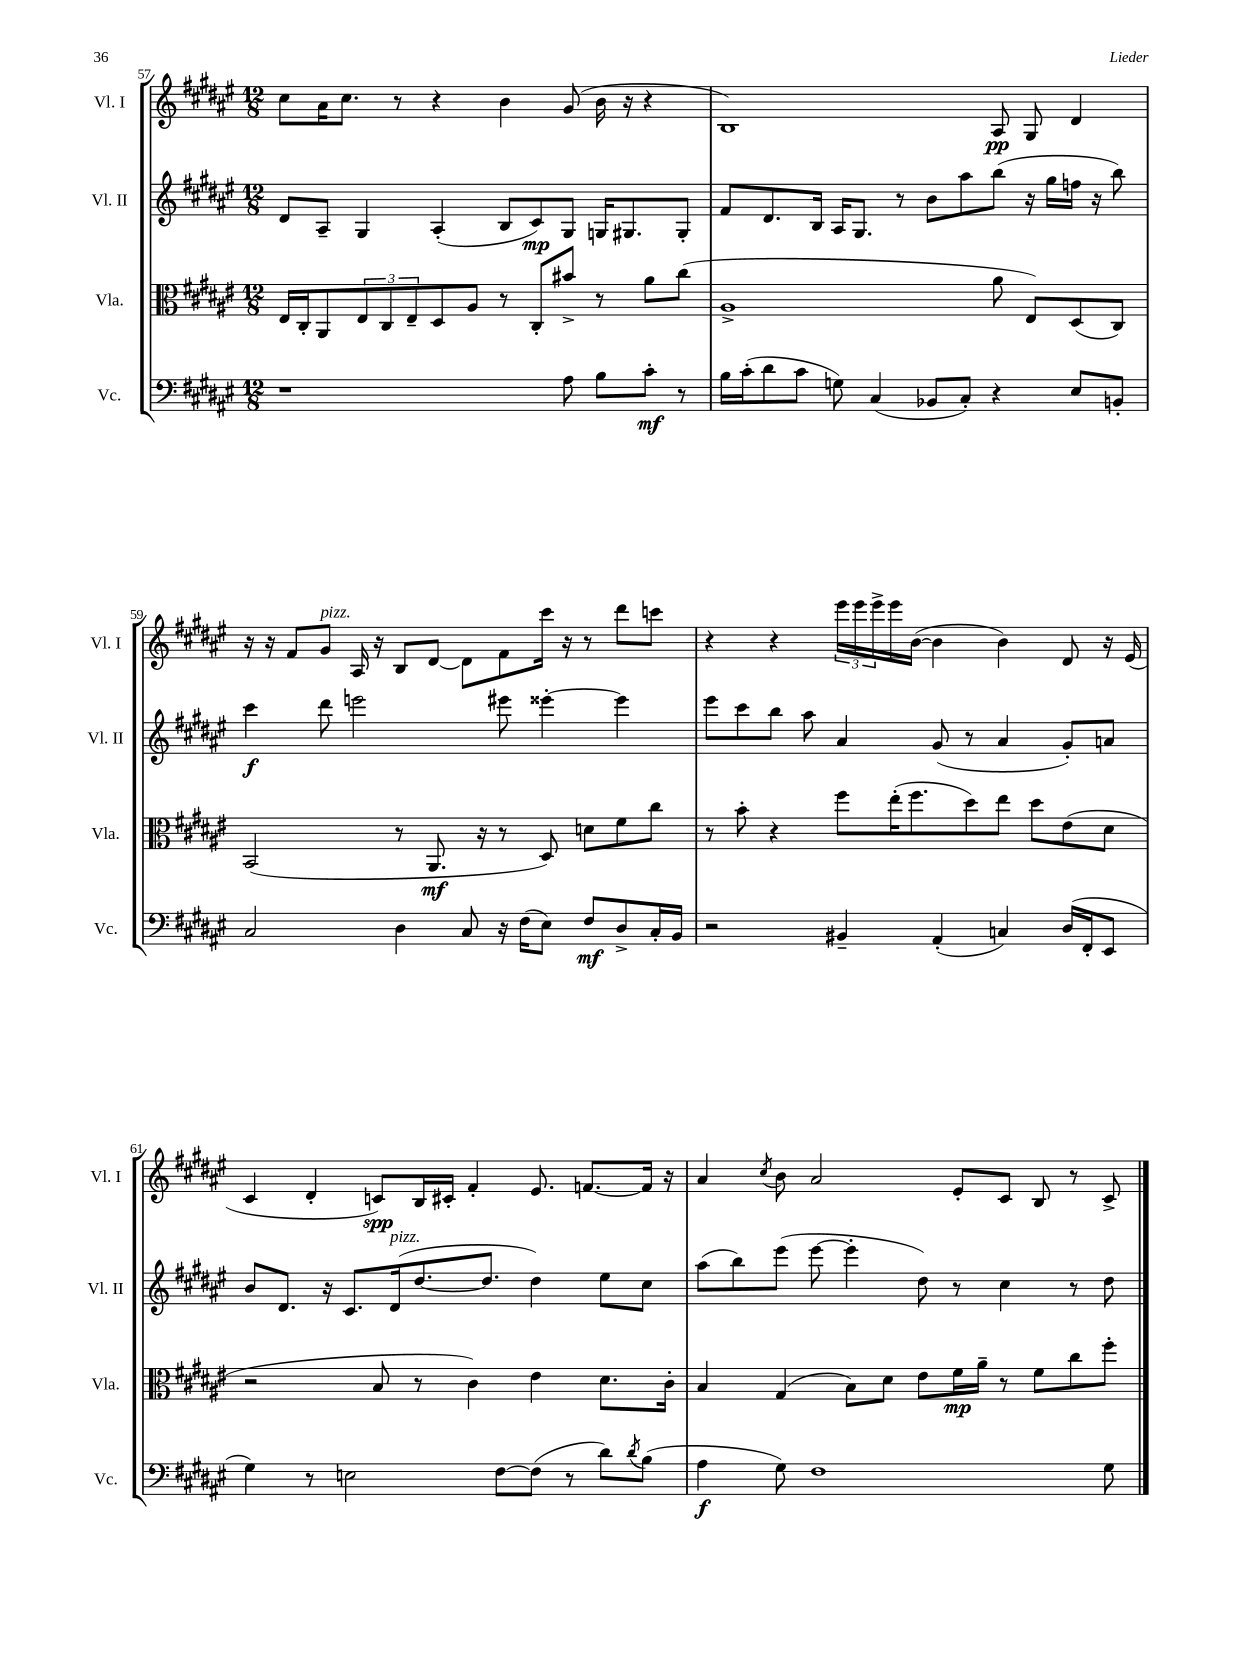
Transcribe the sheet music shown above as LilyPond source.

<<
\new StaffGroup <<
\new Staff = "s0" \with { instrumentName = "Vl. I" shortInstrumentName = "Vl. I" } {
    \clef treble \key fis \major \numericTimeSignature \time 12/8
    cis''8 ais'16 cis''8. r8 r4 b'4 gis'8( b'16 r16 r4 |
    b1) ais8\pp gis8 dis'4 |
    r16 r16 fis'8 gis'8^\markup { \italic "pizz." } ais16 r16 b8 dis'8~ dis'8 fis'8 cis'''16 r16 r8 dis'''8 c'''8 |
    r4 r4 \tuplet 3/2 { eis'''16 eis'''16 eis'''16-> } eis'''16 b'16~( b'4 b'4) dis'8 r16 eis'16( |
    cis'4 dis'4-. c'8\spp) b16 cis'16-. fis'4-. eis'8. f'8.~ f'16 r16 |
    ais'4 \acciaccatura { cis''8 } b'8 ais'2 eis'8-. cis'8 b8 r8 cis'8-> \bar "|." |
}
\new Staff = "s1" \with { instrumentName = "Vl. II" shortInstrumentName = "Vl. II" } {
    \clef treble \key fis \major \numericTimeSignature \time 12/8
    dis'8 ais8-- gis4 ais4-.( b8 cis'8\mp) gis8 g16 gis8. gis8-. |
    fis'8 dis'8. b16 ais16 gis8. r8 b'8 ais''8 b''8( r16 gis''16 f''16 r16 b''8) |
    cis'''4\f dis'''8 e'''2 eis'''8 eisis'''4~-. eisis'''4 |
    eis'''8 cis'''8 b''8 ais''8 ais'4 gis'8( r8 ais'4 gis'8-.) a'8 |
    b'8 dis'8. r16 cis'8. dis'16^\markup { \italic "pizz." }( dis''8.~ dis''8. dis''4) eis''8 cis''8 |
    ais''8( b''8) eis'''8( eis'''8~ eis'''4-. dis''8) r8 cis''4 r8 dis''8 \bar "|." |
}
\new Staff = "s2" \with { instrumentName = "Vla." shortInstrumentName = "Vla." } {
    \clef alto \key fis \major \numericTimeSignature \time 12/8
    eis16 cis16-. ais,8 \tuplet 3/2 { eis8 cis8 eis8-- } dis8 ais8 r8 cis8-. bis'8-> r8 ais'8 cis''8( |
    ais1-> ais'8 eis8) dis8( cis8) |
    b,2( r8 ais,8.\mf r16 r8 dis8) d'8 fis'8 cis''8 |
    r8 b'8-. r4 fis''8 eis''16-.( fis''8. dis''8) eis''8 dis''8 eis'8( dis'8 |
    r2 b8 r8 cis'4) eis'4 dis'8. cis'16-. |
    b4 gis4( b8) dis'8 eis'8 fis'16\mp ais'16-- r8 fis'8 cis''8 fis''8-. \bar "|." |
}
\new Staff = "s3" \with { instrumentName = "Vc." shortInstrumentName = "Vc." } {
    \clef bass \key fis \major \numericTimeSignature \time 12/8
    r1 ais8 b8 cis'8-.\mf r8 |
    b16 cis'16-.( dis'8 cis'8 g8) cis4( bes,8 cis8-.) r4 eis8 b,8-. |
    cis2 dis4 cis8 r16 fis16( eis8) fis8\mf dis8-> cis16-. b,16 |
    r2 bis,4-- ais,4-.( c4) dis16( fis,16-. eis,8 |
    gis4) r8 e2 fis8~ fis8( r8 dis'8) \acciaccatura { dis'8 } b8( |
    ais4\f gis8) fis1 gis8 \bar "|." |
}
>>
>>
\layout { \context { \Score currentBarNumber = #57 } }
